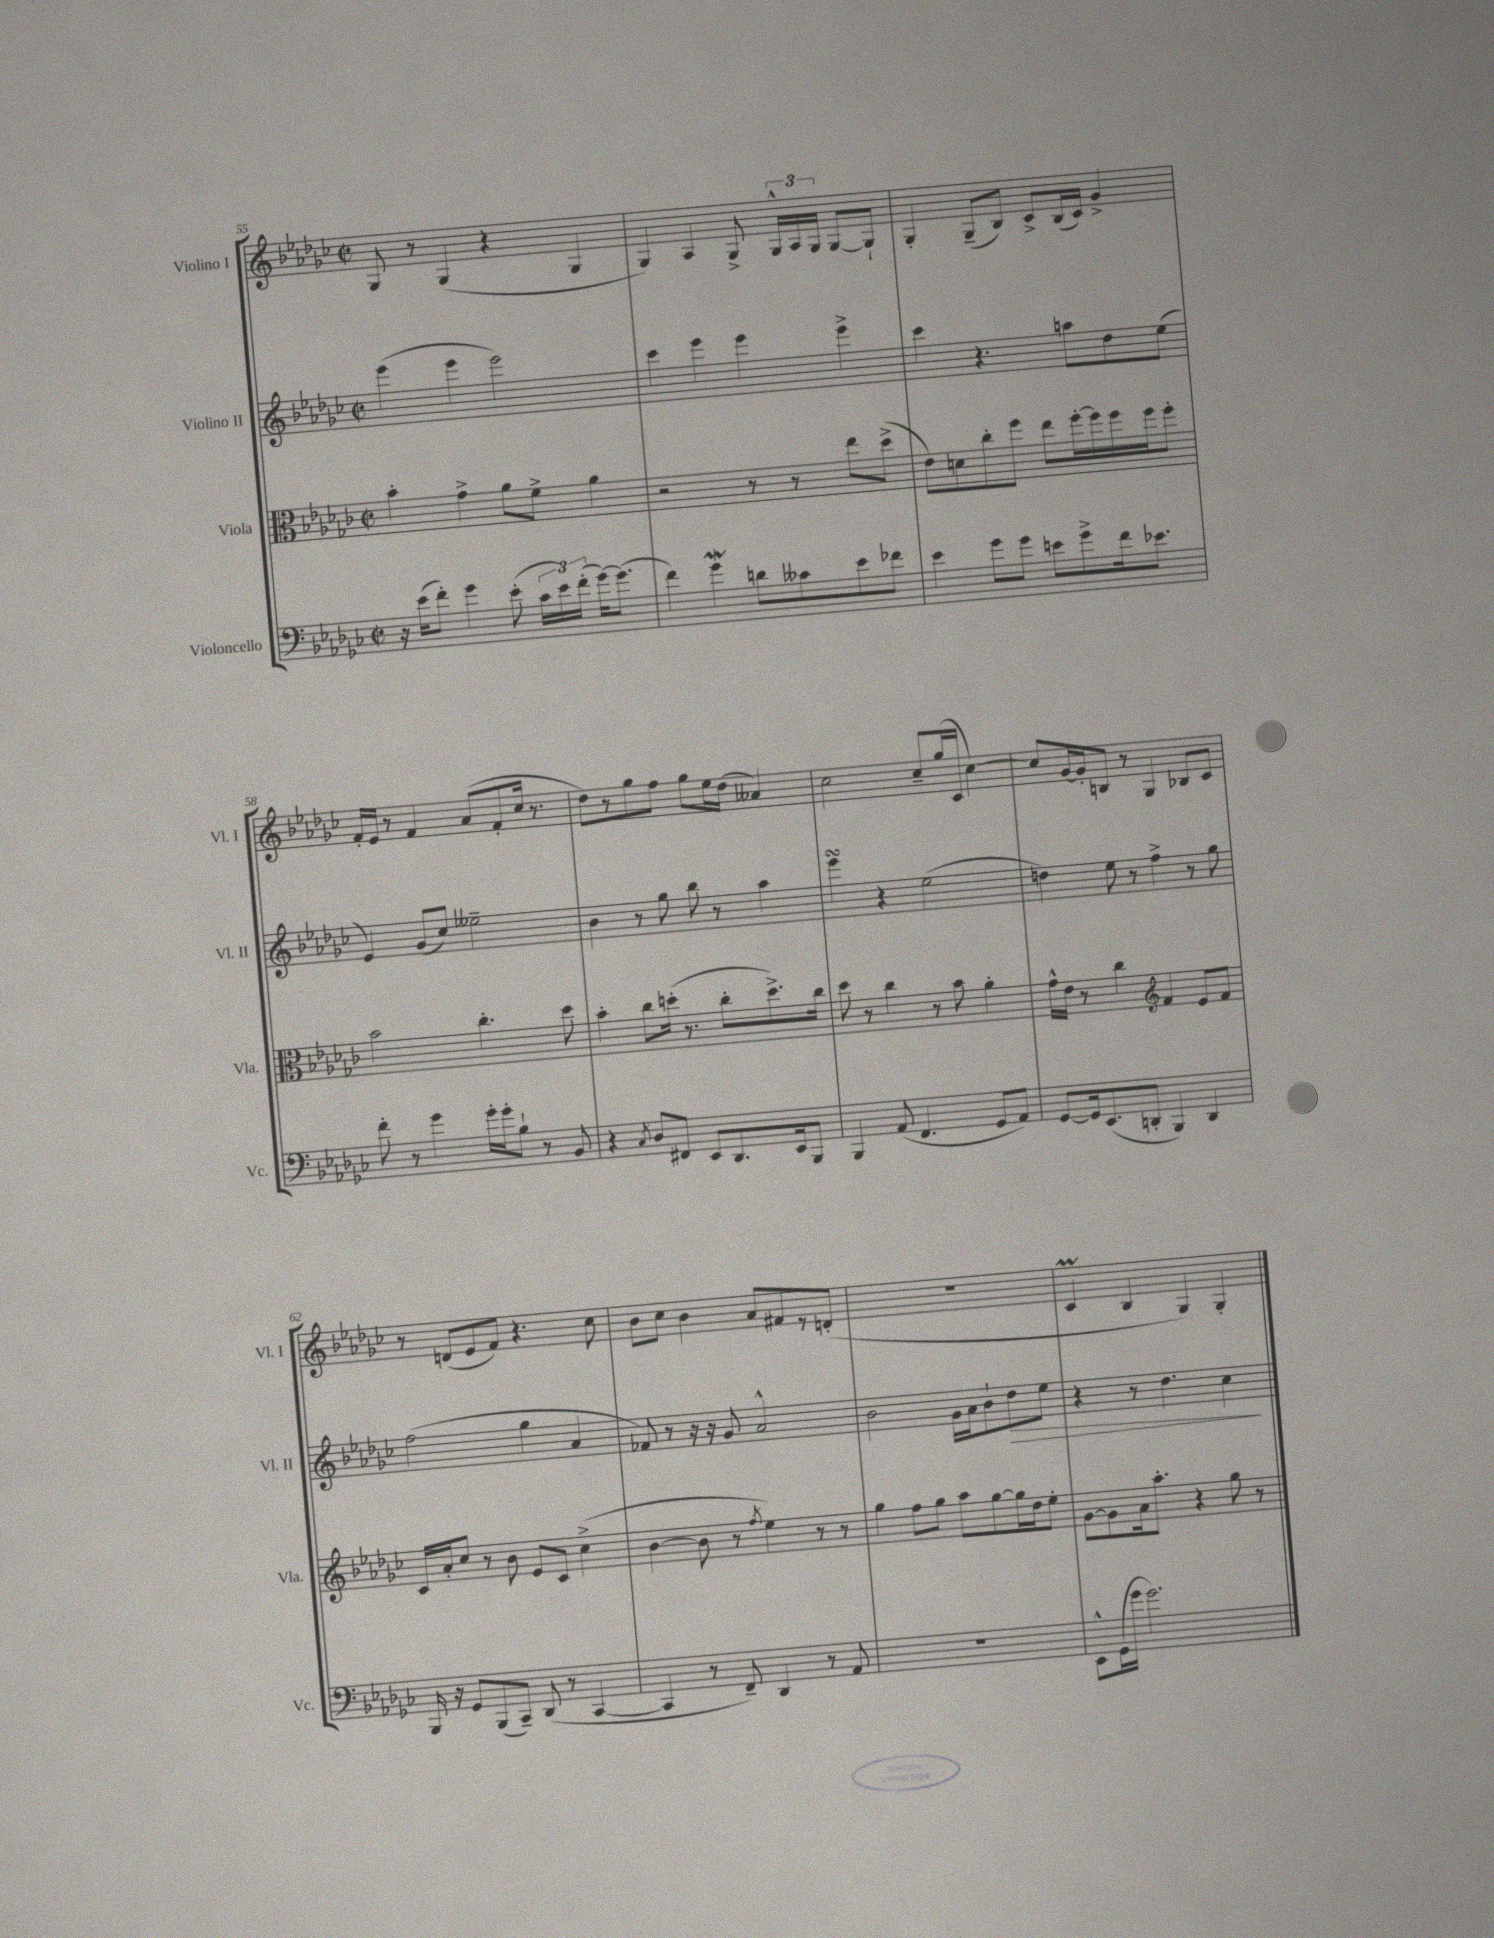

**kern	**kern	**kern	**dynam	**kern
*part4	*part3	*part2	*part2	*part1
*staff4	*staff3	*staff2	*staff2	*staff1
*I"Violoncello	*I"Viola	*I"Violino II	*	*I"Violino I
*I'Vc.	*I'Vla.	*I'Vl. II	*	*I'Vl. I
*clefF4	*clefC3	*clefG2	*	*clefG2
*k[b-e-a-d-g-c-]	*k[b-e-a-d-g-c-]	*k[b-e-a-d-g-c-]	*	*k[b-e-a-d-g-c-]
*M2/2	*M2/2	*M2/2	*	*M2/2
*met(c|)	*met(c|)	*met(c|)	*	*met(c|)
=55	=55	=55	=55	=55
16r	4b-'\	(4eee-\	.	8G-/
(16e-\KL	.	.	.	.
8f'\J)	.	.	.	8r
4g-\	4g-^\	4eee-\	.	(4G-/
(8e-'\	8a-\L	2eee-\)	.	4r
24c-\LL	8f^\J	.	.	.
24e-\)	.	.	.	.
(24f'\JJ	.	.	.	.
[16g-\KL)	4a-\	.	.	4G-/
(8.g-\J]	.	.	.	.
=56	=56	=56	=56	=56
4f\)	2r	4ccc-\	.	4G-/)
4g-w\	.	4eee-\	.	4A-/
8dn\L	8r	4eee-\	.	8G-^/
8c--X\	8r	.	.	24G-^^/LL
.	.	.	.	24A-/
.	.	.	.	24G-/JJ
8e-\	8ee-\L	4eee-^\	.	[8G-/L
8f-X\J	(8dd-^\J	.	.	8G-`/J]
=57	=57	=57	=57	=57
4e-\	8e-\L)	4ccc-\	.	4G-'/
.	8dn\	.	.	.
8g-\L	8cc-'\	4.r	.	(8G-~/L
8g-\J	8ff\J	.	.	8B-/J)
8en\L	8ee-\L	.	.	8c-^/L
8g-^\	[16ff'\L	8aan\L	.	(16B-/L
.	16ff\]	.	.	16c-/JJ)
16f\k	16ff\	8dd-\	.	4g-^/
8.e-X\J	16ff\J	.	.	.
.	8ff'\J	(8ee-\J	.	.
!!LO:LB:g=z
=58	=58	=58	=58	=58
8f'\	2b-\	4e-/)	.	16f'/LL
.	.	.	.	16e-/JJ
8r	.	.	.	8r
4g-\	.	(8g-/L	.	4f/
.	.	8cc-/J)	.	.
16g-'\LL	4.cc-'\	2ee--X~\	.	(8a-/L
16g-'\J	.	.	.	.
8B-`\J	.	.	.	8f'/
8r	.	.	.	16cc-/Jk
.	.	.	.	8.r
8BB-/	8dd-\	.	.	.
=59	=59	=59	=59	=59
4r	4b-'\	4b-\	.	8dd-\L)
.	.	.	.	8r
8qC-/	.	.	.	.
8D-/L	8cc-\L	8r	.	8gg-\
8FF#X/J	(16ddn'\Jk	8gg-\	.	8ff\J
.	8.r	.	.	.
8EE-/L	.	8bb-\	.	8gg-\L
8.DD-/	8cc-'\L	8r	.	16ee-\L
.	.	.	.	(16dd-\JJ
.	8.dd^\)	4aa-\	.	4a--X/)
16EE-/k	.	.	.	.
8BBB-/J	.	.	.	.
.	16cc-\Jk	.	.	.
=60	=60	=60	=60	=60
4BBB-/	8dd-\	4eee-sSSS\	.	2cc-\
.	8r	.	.	.
(8AA-/	4cc-\	4r	.	.
4.FF/	.	.	.	.
.	8r	(2ee-\	.	8cc-~/L
.	8b-\	.	.	(16gg-/L
.	.	.	.	16c-/JJ
8GG-/L	4a-'\	.	.	[4cc-\)
8AA-/J)	.	.	.	.
=61	=61	=61	=61	=61
[8GG-/L	16g-^^\LL	4ddn\)	.	8cc-/L]
.	16e-\JJ	.	.	.
16GG-/k]	8r	.	.	[16g-/L
(8.EE-/	.	.	.	16g-'/J]
.	4cc-\	8ee-\	.	8Bn/J
8DDn'/J	.	8r	.	8r
*	*clefG2	*	*	*
4BBB-/)	4f/	4ff^\	.	4G-/
4DD/	8e-/L	8r	.	8B-X/L
.	8f/J	8gg-\	.	8c-/J
!!LO:LB:g=z
=62	=62	=62	=62	=62
16BBB-/	16c-/LL	(2ff\	.	8r
16r	16a-'/J	.	.	.
8GG-/L	8cc-/J	.	.	(8dn/L
(8BBB-/	8r	.	.	8e-/
8CC-~/J)	8b-\	.	.	8f/J)
(8DD-/	8e-/L	4gg-\	.	4.r
8r	8c-/J	.	.	.
[4CC-/	(4cc-^\	4a-/	.	.
.	.	.	.	8cc-\
=63	=63	=63	=63	=63
4CC-/]	[4b-\	8f-X/)	.	8b-\L
.	.	8r	.	8cc-\J
8r	8b-\]	16r	.	4b-\
.	.	16r	.	.
8FF~/)	8r	8g-/	.	.
.	8qff/	.	.	.
4DD-/	4ee-\)	2a-^^/	.	8a-/L
.	.	.	.	8f#X/
8r	8r	.	.	8r
8AA-/	8r	.	.	(8dn'/J
=64	=64	=64	=64	=64
1r	4gg-\	2b-\	.	1r
.	8ff\L	.	.	.
.	8gg-\J	.	.	.
.	8aa-\L	16g-\LL	.	.
.	.	16a-\J	.	.
.	[8gg-\	8b-`\	.	.
!	!	!	!LO:HP:b	!
.	16gg-\L]	8dd-\	>	.
.	16dd-\J	.	.	.
.	8ee-'\J	8ee-\J	.	.
=65	=65	=65	=65	=65
8EE-^^\L	[8g-\L	4r	.	4c-M/
(16GG-\L	8g-\]	.	.	.
16g-\JJ	.	.	.	.
2.g-\)	16a-\k	8r	.	4B-/
.	8.aa-'\J	.	.	.
.	.	4.dd-\	.	.
.	4r	.	.	4G-/)
.	8gg-\	4cc-\	.	4G-'/
.	8r	.	.	.
.	.	.	]	.
==	==	==	==	==
*-	*-	*-	*-	*-
